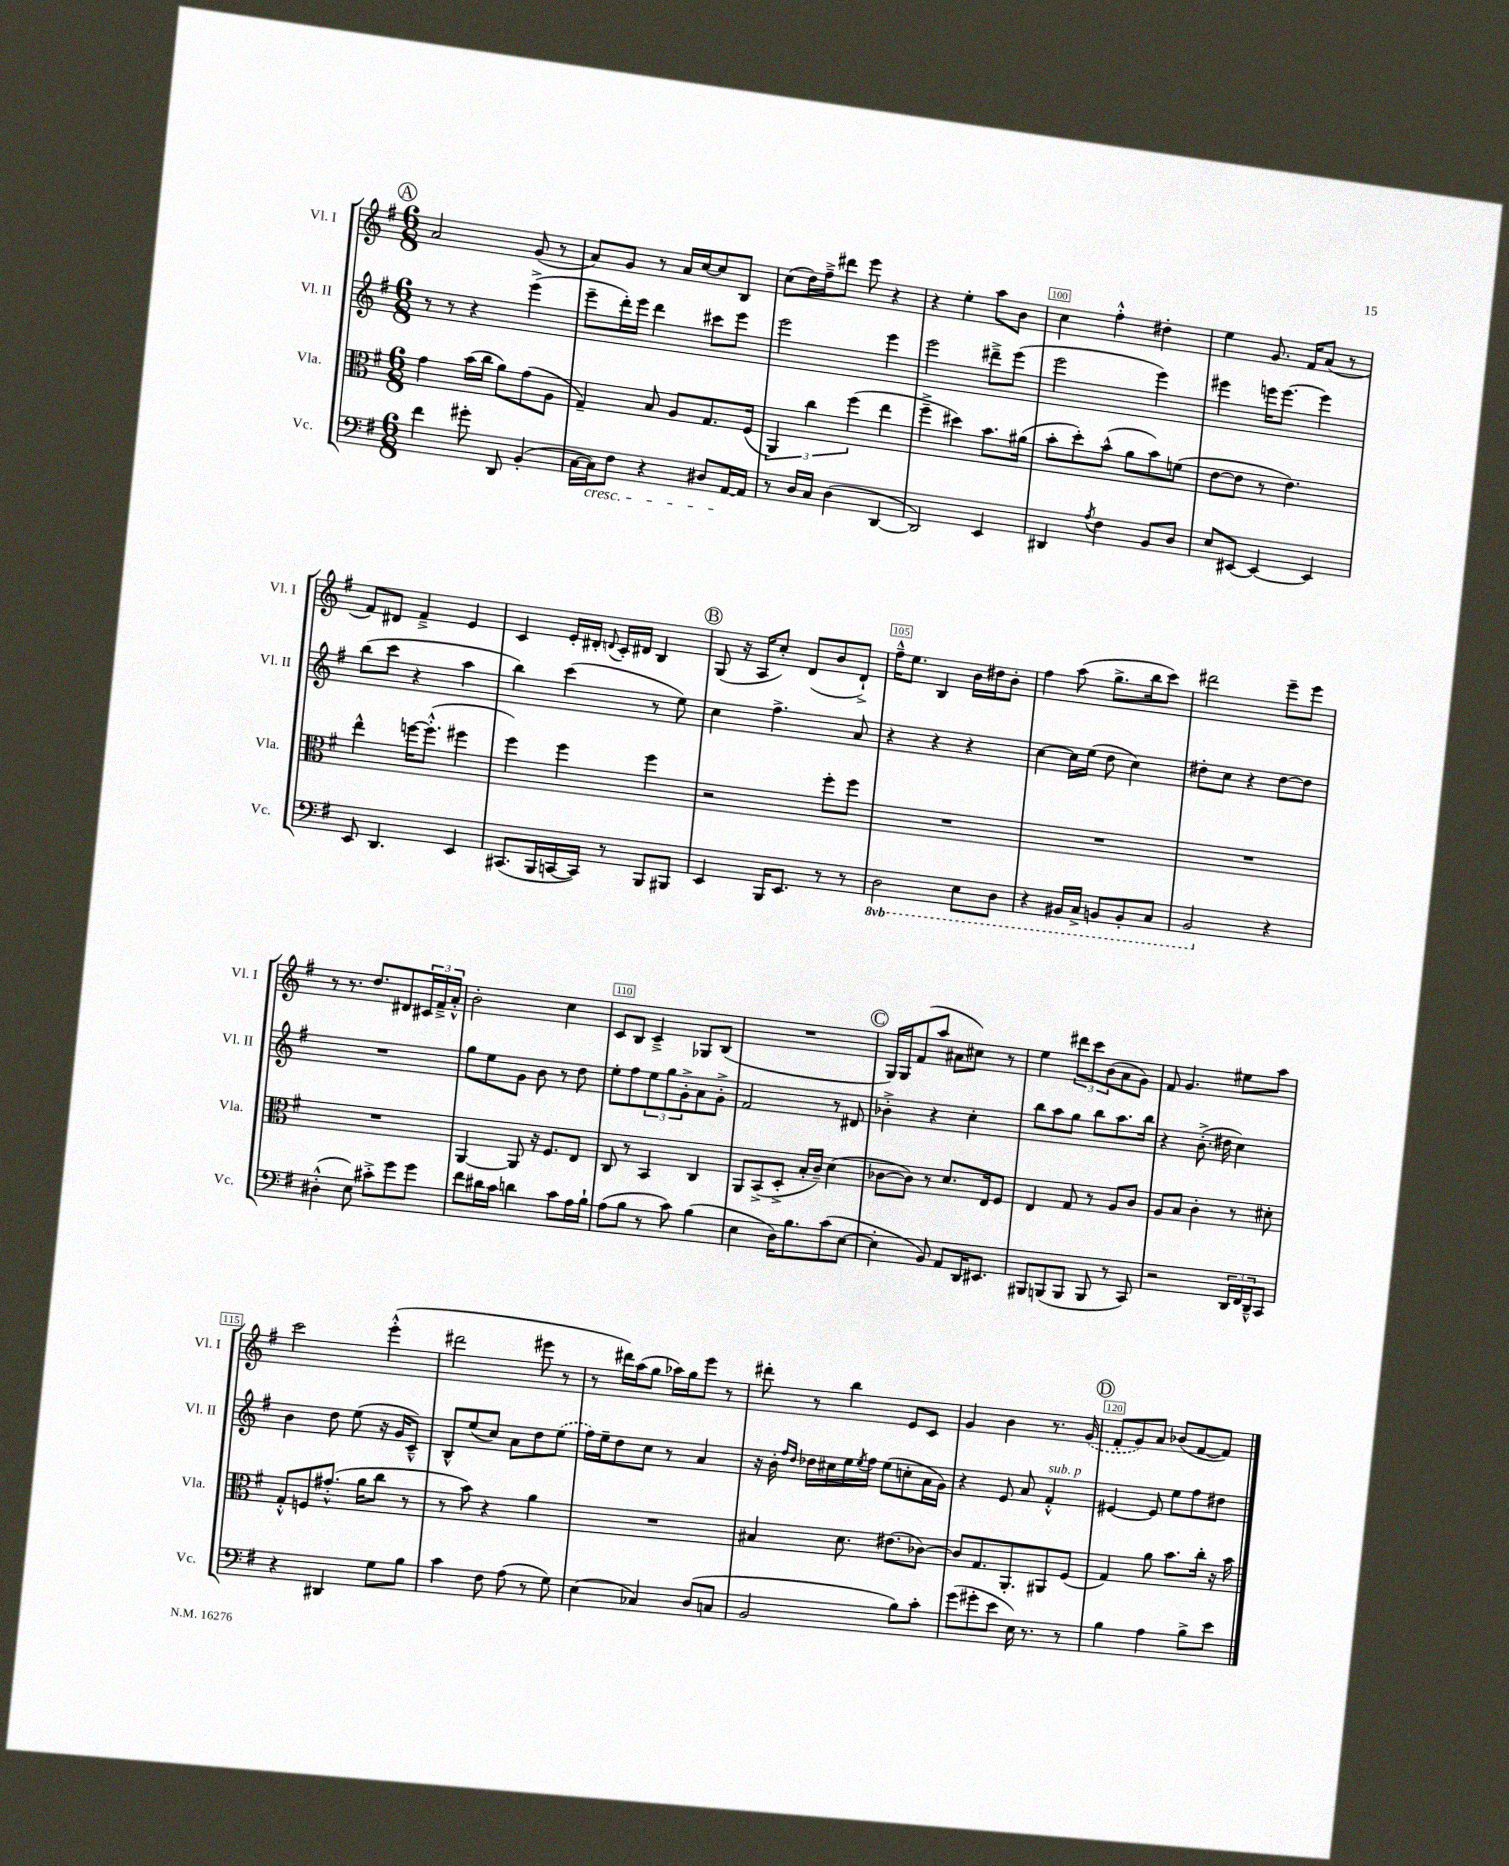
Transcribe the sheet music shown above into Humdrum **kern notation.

**kern	**kern	**kern	**kern
*staff4	*staff3	*staff2	*staff1
*clefF4	*clefC3	*clefG2	*clefG2
*k[f#]	*k[f#]	*k[f#]	*k[f#]
*M6/8	*M6/8	*M6/8	*M6/8
4f#	4g	8r	2a
.	.	8r	.
8g#'	(16b	4r	.
.	16cc	.	.
8DD	8a)	.	.
(4BB'	(8g	(4eee^	(8g
.	8A	.	8r
=	=	=	=
[16C	4G~)	8eee~	8a)
16C])	.	.	.
8F#	.	16ddd')	8g
.	.	16eee	.
4r	8B	4ddd	8r
.	8A	.	16a
.	.	.	[16cc
8D#	8.G	8ccc#	8cc]
[16AA	.	8eee	8B
16AA]	(16F#	.	.
=	=	=	=
8r	6AA)	2eee	(8cc
16D	.	.	16dd)
.	6cc	.	.
16C	.	.	16ff#~^
(4D	.	.	8ddd#
.	(6ff#	.	.
.	.	.	8eee
[4DD	4ee	4eee	4r
=	=	=	=
2DD])	4ff#~^	2eee	4r
.	4dd#)	.	4ee'
4EE	8.b	8ddd#~^	8aa
.	.	(8eee	8b
.	(16a#	.	.
=	=	=	=
4DD#	8b'	2eee	4cc
.	8dd')	.	.
8qA	.	.	.
4F#	(8b^^	.	4ff#'^^
.	8a	.	.
8BB	8b)	4eee)	4dd#'
8D	(8f	.	.
=	=	=	=
8E	[8e	4eee#	4ee
[8EE#	8e]	.	.
4EE#_	8r	16eee	8.g
.	.	[8.eee	.
.	4.e)	.	.
.	.	.	16f#
4EE#]	.	4eee]	(8a
.	.	.	8r
=	=	=	=
8EE	4ee^^	(8bb	8f#)
4.DD	.	8ccc	8d#
.	[16ff	4r	4f#~^
.	(8.ff'^^]	.	.
4EE	4ff#	4aa	4e
=	=	=	=
(8.CC#	4ff#)	4bb)	4c
16BBB	.	.	.
[16CC	4ff#	(4ccc	16e'
16CC])	.	.	16d#'
.	.	.	8qqd
8r	.	.	16c'
.	.	.	16d#
8BBB	4ff#	8r	4B
8BBB#	.	8ee)	.
=	=	=	=
4EE	2r	4cc	(8G
.	.	.	16r
.	.	.	16A
16BBB	.	4.ff#^	8cc')
8.EE	.	.	.
.	.	.	(8d
8r	8ff#'	.	8b
8r	8ff#	8a	8d`^)
=	=	=	=
2DD	2.r	4r	16ff#~^^
.	.	.	8.ee
.	.	4r	4B
8EE	.	4r	16b
.	.	.	16dd#
8DD	.	.	8b'
=	=	=	=
4r	2.r	[4cc	4ff#
16BBB#	.	16cc]	(8aa
16CC^	.	(16ee	.
8BBB	.	8dd	8.gg^
8BBB'	.	4cc)	.
.	.	.	16bb
8CC	.	.	8ccc)
=	=	=	=
2BBB	2.r	8dd#'	2ddd#
.	.	8cc	.
.	.	4r	.
4r	.	[8dd#	8eee~
.	.	8dd#]	8eee
=	=	=	=
(4D#'^^	2.r	2.r	8r
.	.	.	8.r
8E)	.	.	.
.	.	.	8.dd
8c#'^	.	.	.
8g	.	.	8d#
8g	.	.	24c#
.	.	.	24f#~^
.	.	.	24a'^^
=	=	=	=
8f#	[4AA	8gg	2b'
16d#	.	8ee	.
16c	.	.	.
4d	8AA]	8g	.
.	16r	8b	.
.	8.F#	.	.
8c	.	8r	4cc
16A	8E	8dd	.
16B`	.	.	.
=	=	=	=
(8A	8C	8ee'	8c
8B	8r	8ff#	8B
8r	4BB	12ee	4c~^
.	.	12gg	.
8c)	.	.	.
.	.	12g'^	.
(4B	4C	8a	8G-
.	.	8g'^	(8B
=	=	=	=
4E	8AA	2f#	2.r
.	(8BB^	.	.
16D)	8D'^	.	.
8.B	.	.	.
.	16B'	.	.
.	16c~)	.	.
(8c	(4d	8r	.
[8E	.	8d#	.
=	=	=	=
4E']	[8c-	4b-'^	16G)
.	.	.	16G
.	8c-])	.	(8f#
8BB)	8r	4r	8aa
8AA	8.d	.	8a#
16DD	.	4cc'	8cc#)
8.EE#	16E	.	.
.	8F#	.	8r
=	=	=	=
8BBB#	4E	8bb	4ee
(8BBB	.	8aa	.
8BBB	8G	8gg	12ddd#
.	.	.	12ccc
8BBB	8r	8bb	.
.	.	.	(12b
8r	8A	8.aa	8a
8CC)	8c	.	8g)
.	.	16bb	.
=	=	=	=
2r	8A	4r	8f#
.	8B	.	4.g
.	4c'	(8.b'^	.
.	.	16dd#	.
24DD	8r	4cc)	8ee#
24FF#	.	.	.
24DD~^^	.	.	.
8CC	8d#'	.	8aa
=	=	=	=
4r	8G'^^	4b	2ccc
.	8F	.	.
4DD#	(8.g#'^^	8dd	.
.	.	(8ee	.
.	16a	.	.
8G	8cc	16r	(4eee'^^
.	.	16g	.
8B	8r	8c~^^)	.
=	=	=	=
4c	8r	8B^^	2ddd#
.	8b)	(8ee	.
8F#	4r	8cc)	.
(8A	.	8a	.
8r	4a	8dd	8eee#
8G)	.	(8ee	8r
=	=	=	=
(4E	2.r	16ff#)	8r
.	.	16ee~	.
.	.	8dd	16ddd#)
.	.	.	(16aa
4C-)	.	8cc	8gg
.	.	8r	16aa-)
.	.	.	16gg
(8D	.	4a	8eee
8C	.	.	8r
=	=	=	=
2BB	4B#	16r	8ddd#'
.	.	16b'	.
.	.	16qqff#	.
.	.	16qqdd	.
.	.	16dd-	8r
.	.	16cc#	.
.	8.d	16ee	4bb
.	.	8qee	.
.	.	16ff#	.
.	.	(8ee	.
.	(8.e#	.	.
8B)	.	8cc'	8e
8c'	[8c-)	16a	8c
.	.	16g)	.
=	=	=	=
(8g	8c-]	4r	4g
8g#'	8.G	.	.
8e	.	8e	4b
.	8.AA'	.	.
16E)	.	8a	.
8.r	.	.	.
.	8AA#	4f#'^^	8.r
8r	(8F#	.	.
.	.	.	(16g
=	=	=	=
4B	4G)	[4e#	8f#'
.	.	.	8g)
4A	8a	8e#]	8a
.	8.b	8ee	(8b-
8B^	.	8ff#	[8f#
.	16cc'	.	.
8e	16r	8dd#	8f#])
.	16b	.	.
==	==	==	==
*-	*-	*-	*-
